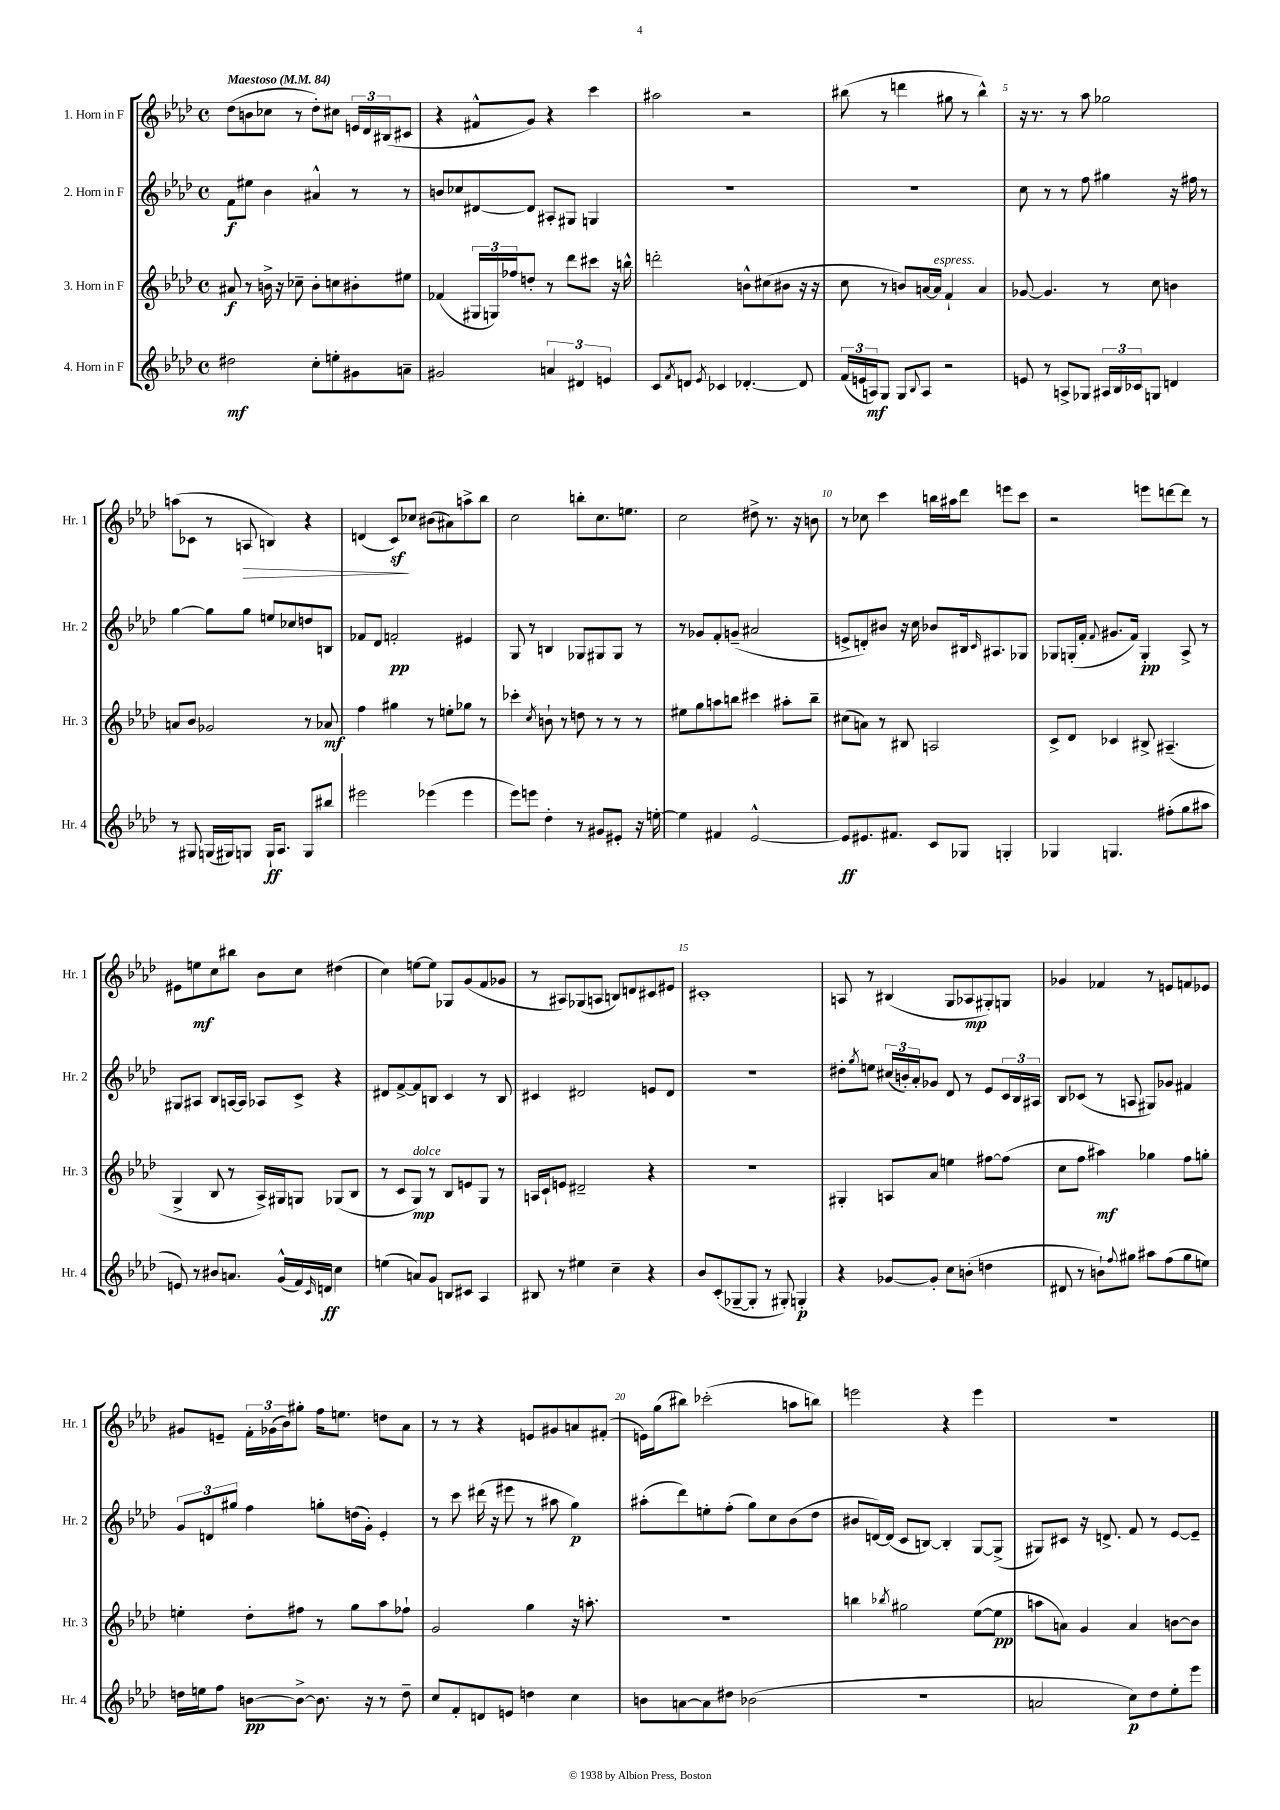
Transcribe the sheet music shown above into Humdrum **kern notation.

**kern	**kern	**kern	**kern
*staff4	*staff3	*staff2	*staff1
*clefG2	*clefG2	*clefG2	*clefG2
*k[b-e-a-d-]	*k[b-e-a-d-]	*k[b-e-a-d-]	*k[b-e-a-d-]
*M4/4	*M4/4	*M4/4	*M4/4
*met(c)	*met(c)	*met(c)	*met(c)
*MM84	*MM84	*MM84	*MM84
2dd#	8a#	8f	(8dd-
.	8r	8ee#	8b
.	16b^	4b-	8cc-
.	16r	.	.
.	8cc-~	.	8r
8cc'	8b'	4a#^^	8dd-')
8ee'	8cc	.	8cc#
8g#	8b#'	8r	24e
.	.	.	24d-
.	.	.	(24B#
8a~	8ee#	8r	8c#
=	=	=	=
2g#	(4f-	8b	4r
.	.	8cc-	.
.	24G#	[8d#	8f#^^
.	24G)	.	.
.	24ff-	.	.
.	8dd'	8d#]	8g)
6a	8r	8A#'	4r
.	8ddd-	8G#	.
6d#	.	.	.
.	8ccc#	4G	4ccc
6e	.	.	.
.	16r	.	.
.	16bb^^	.	.
=	=	=	=
8c	2ddd'	1r	2aa#
8qf	.	.	.
8d	.	.	.
8qe-	.	.	.
4c-	.	.	.
[4.d-'	8b^^	.	2r
.	(8cc#	.	.
.	8b#	.	.
8d-]	16r	.	.
.	16r	.	.
=	=	=	=
(24f	8cc	1r	(8bb#
24e	.	.	.
24A)	.	.	.
8G	8r	.	8r
8G	8b)	.	4ddd
8qqB-	.	.	.
8A	[16a	.	.
.	16a]	.	.
2r	4f`	.	8gg#
.	.	.	8r
.	4a	.	4bb#^^)
=	=	=	=
8e	[8g-	8cc	16r
.	.	.	8.r
8r	4.g-]	8r	.
8A^	.	8r	8r
8G-	.	8ff	8aa-
24A#	8r	4gg#	2gg-
24B-	.	.	.
24c-	.	.	.
8G	8cc	.	.
4d	4b	16r	.
.	.	16ff#	.
.	.	8r	.
=	=	=	=
8r	8a	[4gg	(8aa
8G#	8b-	.	8c-
(16G	2g-	8gg]	8r
16G#)	.	.	.
8G	.	8gg	8A
16G`	.	8ee	4B)
8.A-	.	.	.
.	.	8cc-	.
8G	8r	8dd	4r
8bb#	8a-	8B	.
=	=	=	=
2eee#	4ff	8f-	(4d
.	.	8d-	.
.	4gg#	2f'	8c)
.	.	.	8cc-
(4eee-	8r	.	(8b#
.	8ee'	.	8a#)
4eee-	8gg-	4e#	8aa^
.	8r	.	8bb-
=	=	=	=
8eee-)	4ccc-'	8G	2cc
8eee	.	8r	.
.	8qcc	.	.
4dd-'	8b`	4B	.
.	8r	.	.
8r	8dd	8G-	8bb'
8g#	8r	8G#	8.cc
8e#'	8r	8G#	.
.	.	.	8.ee
16r	8r	8r	.
[16ee'	.	.	.
=	=	=	=
4ee]	8ee#	8r	2cc
.	8gg	8g-	.
4f#	8aa	8f'	.
.	8bb	(8g~	.
[2e-^^	4ccc#	2a#	8dd#^
.	.	.	8.r
.	8aa#'	.	.
.	.	.	16r
.	8bb~	.	8b
=	=	=	=
8e-]	(8cc#	8e^	8r
8.e#	8a)	8d')	8cc-
.	8r	8b#	4ccc
8.f#	.	.	.
.	8B#	16r	.
.	.	16cc	.
8c	2A	8b-	16bb
.	.	.	16aa#
8G-	.	16B#	8ddd-
.	.	16qqc	.
.	.	8.A#	.
4G'	.	.	8eee
.	.	8G-	8ccc
=	=	=	=
4G-	8c^	8G-	2r
.	8d-	(16G'	.
.	.	16f'	.
.	.	8qqf	.
4.G	4c-	8.g#	.
.	.	16f)	.
.	8B#^	4G'	8eee
(8ff#'	(4.A#~	.	[8ddd
8gg	.	8A-^	8ddd]
8aa#	.	8r	8r
=	=	=	=
8e)	4G^	8G#	8e#
8r	.	8A#	8ee
8b#	8B-	8B-	8cc
8.a	8r	[16A	8bb#
.	.	16A]	.
.	16A-^)	8A-	8b-
(16g^^	16G#	.	.
16f)	8G	8c^	8cc
16qqc	.	.	.
16d	.	.	.
4cc	(8G-	4r	(4dd#
.	8B-	.	.
=	=	=	=
(4ee	8r	8d#	4cc)
.	8c	[8f^	.
8a)	8G)	8f]	[8ee
8g	8r	8B	8ee]
8B	8B-	4c	8G-
8c#	8e	.	(8g
4A-	8G	8r	8f
.	8r	8B	8g-
=	=	=	=
8B#	16A	4c#	8r
.	16c`	.	.
8r	8e	.	8A#)
4ee#	2d#~	2d#	(8G-
.	.	.	8A
4cc~	.	.	8B)
.	.	.	8d
4r	4r	8e	8c#
.	.	8d#	8e#
=	=	=	=
8b-	1r	1r	1c#'
(8c'	.	.	.
[8G-~	.	.	.
8G-']	.	.	.
8r	.	.	.
8G#')	.	.	.
4G'	.	.	.
=	=	=	=
4r	4G#'	8dd#'	8A
.	.	8qgg	.
.	.	8ee	8r
[8g-	8A	(24cc#	(4B#
.	.	24b')	.
.	.	24a-'	.
8g-']	8a-	8g-	.
8cc	4ee	8d-	8G
(8b'	.	8r	8A-
4dd	[8ff#	8e-	8G#')
.	(8ff#]	24c	8G
.	.	24B-	.
.	.	24A#	.
=	=	=	=
8d#	8cc	8B-	4g-
8r	8ff	(8c-	.
8b`)	4aa#)	8r	4f-
8qqff	.	.	.
8gg#	.	8A	.
8aa#	4gg-	8G#)	8r
(8ff	.	8g-	8e
8gg#	8ff	4f#	8f
8ee)	8gg'	.	8e-
=	=	=	=
16dd	4ee'	12g	8g#
16ee	.	.	.
.	.	12d	.
8ff	.	.	8e~
.	.	12gg#	.
[8b	8dd-'	4ff	24f'
.	.	.	(24g-
.	.	.	24b-)
8b^_	8ff#	.	8gg#'
8.b]	8r	8gg'	16ff
.	.	.	8.ee
.	8gg	(16dd	.
16r	.	16g')	.
8r	8aa-	4e-'	8dd
8dd~	8ff-`	.	8a-
=	=	=	=
8cc	2g	8r	8r
8f'	.	8ccc	8r
8d	.	(16ddd#	4r
.	.	16r	.
8e	.	8eee#	.
4dd	4gg	8r	8e
.	.	8aa#	8g#
4cc	16r	4gg)	8a
.	8.aa'	.	.
.	.	.	(8f#'
=	=	=	=
8b	1r	(8aa#'	16e)
.	.	.	(16gg
[8a	.	8ddd-)	8bb#)
8a]	.	8ee'	(2ccc-'
8dd#	.	(8ff'	.
(2b-	.	8gg)	.
.	.	8cc	.
.	.	(8b-	8aa
.	.	8dd-	8bb)
=	=	=	=
1r	4bb	8b#	2eee
.	.	[16d)	.
.	.	(16d]	.
.	8qbb-	.	.
.	2gg#	8c	.
.	.	[8B)	.
.	.	4B']	4r
.	([8ee-	[8G	4eee
.	8ee-]	(8G^]	.
=	=	=	=
2a	8aa	8G#)	1r
.	8a)	8c#	.
.	4g	16r	.
.	.	8.d^	.
8cc)	4a	8f	.
8dd-	.	8r	.
8ee-'	[8b	[8e-	.
8eee-	8b]	8e-~]	.
==	==	==	==
*-	*-	*-	*-
